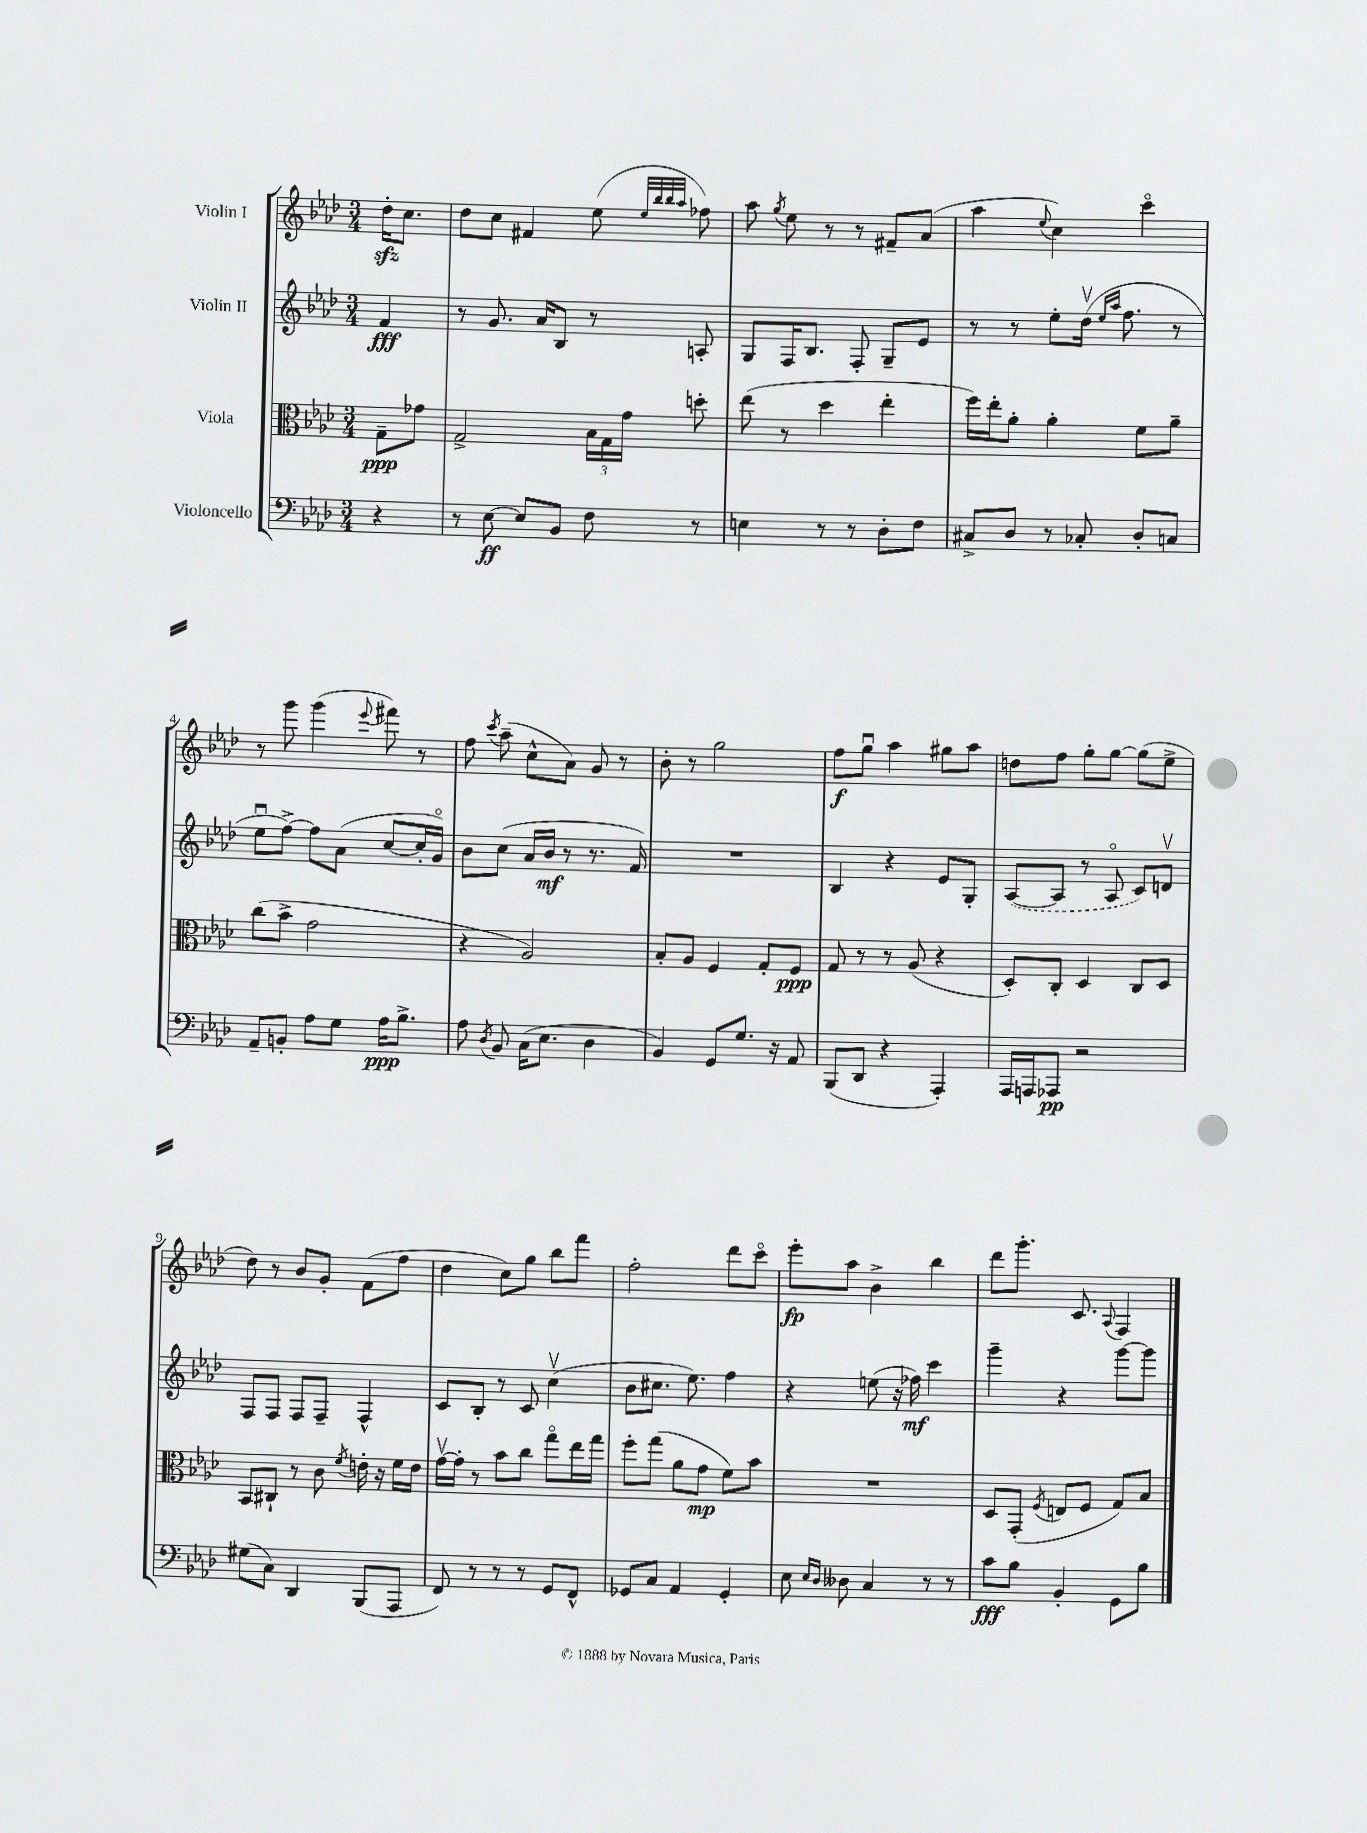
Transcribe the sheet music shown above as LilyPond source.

<<
\new StaffGroup <<
\new Staff = "s0" \with { instrumentName = "Violin I" } {
    \clef treble \key aes \major \numericTimeSignature \time 3/4 \partial 4
    \autoBeamOff des''16[-.\sfz c''8.] |
    des''8[ c''8] fis'4 ees''8( \grace { ees''32[ bes''32 bes''32 aes''32] } fes''8) |
    aes''8 \acciaccatura { g''8 } ees''8 r8 r8 fis'8[-- aes'8]( |
    aes''4 \appoggiatura { ees''8 } c''4) c'''4\flageolet |
    r8 g'''8 g'''4( \appoggiatura { ees'''8 } fis'''8) r8 |
    f''8 \acciaccatura { c'''8 } aes''8--( c''8[-^ aes'8]) g'8 r8 |
    bes'8-. r8 g''2 |
    f''8[\f g''8]\downbow aes''4 gis''8[ aes''8] |
    d''8[ f''8] g''8[-. g''8]~ g''8[( ees''8]-> |
    des''8) r8 bes'8[ g'8]-. f'8[( f''8] |
    des''4 c''8[) g''8] bes''8[ f'''8] |
    f''2-. des'''8[ c'''8]\flageolet |
    ees'''8[-.\fp aes''8] bes'4-> bes''4 |
    des'''8[ g'''8.]-. c'8. \appoggiatura { aes8 } f4 \bar "|." |
}
\new Staff = "s1" \with { instrumentName = "Violin II" } {
    \clef treble \key aes \major \numericTimeSignature \time 3/4 \partial 4
    \autoBeamOff f'4\fff |
    r8 g'8. aes'16[ bes8] r8 a8-. |
    g8[ f16 bes8.] f8-. g8[-- ees'8] |
    r8 r8 ees''8[-. des''16]\upbow( \grace { ees''16[ aes''16] } f''8. r8 |
    ees''8[\downbow f''8]~->) f''8[ aes'8]( c''8[~ c''16-. g'16]\flageolet) |
    bes'8[ c''8]( aes'16[ bes'16]\mf r8 r8. f'16) |
    R2. |
    bes4 r4 ees'8[ g8]-. |
    \once \slurDashed aes8[~( aes8] r8 aes8\flageolet c'8[) d'8]\upbow |
    f8[ f8] f8[ f8]-- f4-^ |
    c'8[ bes8]-. r8 c'8 c''4\upbow( |
    bes'8[ cis''8.] ees''8.) f''4 |
    r4 e''8( r16 fes''16\mf) c'''4 |
    g'''4-- r4 g'''8[~ g'''8] \bar "|." |
}
\new Staff = "s2" \with { instrumentName = "Viola" } {
    \clef alto \key aes \major \numericTimeSignature \time 3/4 \partial 4
    \autoBeamOff g8[--\ppp ges'8] |
    g2-> \tuplet 3/2 { bes16[ g16 g'16] } d''8-. |
    ees''8( r8 des''4 ees''4-. |
    f''16[) ees''16-. aes'8]-. aes'4-. f'8[ aes'8]-- |
    c''8[( bes'8]-> g'2 |
    r4 aes2) |
    bes8[-. aes8] f4 g8[-. f8]\ppp |
    g8 r8 r8 aes8( r4 |
    des8[-.) c8]-. des4 c8[ des8] |
    bes,8[ cis8]-! r8 c'8 \acciaccatura { f'8 } e'16-. r16 f'16[ e'16] |
    g'16[~\upbow g'16]-. r8 bes'8[ c''8] g''8[\flageolet ees''16 g''16] |
    f''8[-. g''8]( aes'8[ g'8]\mp f'8[) bes'8] |
    R2. |
    des8[ g,8]-.( \acciaccatura { f8 } e8[ f8] g8[) bes8] \bar "|." |
}
\new Staff = "s3" \with { instrumentName = "Violoncello" } {
    \clef bass \key aes \major \numericTimeSignature \time 3/4 \partial 4
    \autoBeamOff r4 |
    r8 ees8~\ff ees8[ bes,8] f8 r8 |
    e4 r8 r8 des8[-. f8] |
    cis8[-> des8] r8 ces8-. des8[-. c8] |
    aes,8[-- b,8]-. aes8[ g8] aes16[\ppp bes8.]-> |
    aes8 \acciaccatura { des8 } bes,8 c16[( ees8.] des4 |
    bes,4) g,8[ g8.] r16 aes,8 |
    bes,,8[( des,8] r4 aes,,4-.) |
    aes,,16[ a,,16 aes,,8]\pp r2 |
    gis8[( c8]) des,4 bes,,8[( aes,,8] |
    f,8) r8 r8 r8 g,8[ f,8]-^ |
    ges,8[ c8] aes,4 ges,4-. |
    ees8 \grace { ees16[ des16] } deses8 c4 r8 r8 |
    c'8[\fff bes8] bes,4-. g,8[ bes8] \bar "|." |
}
>>
>>
